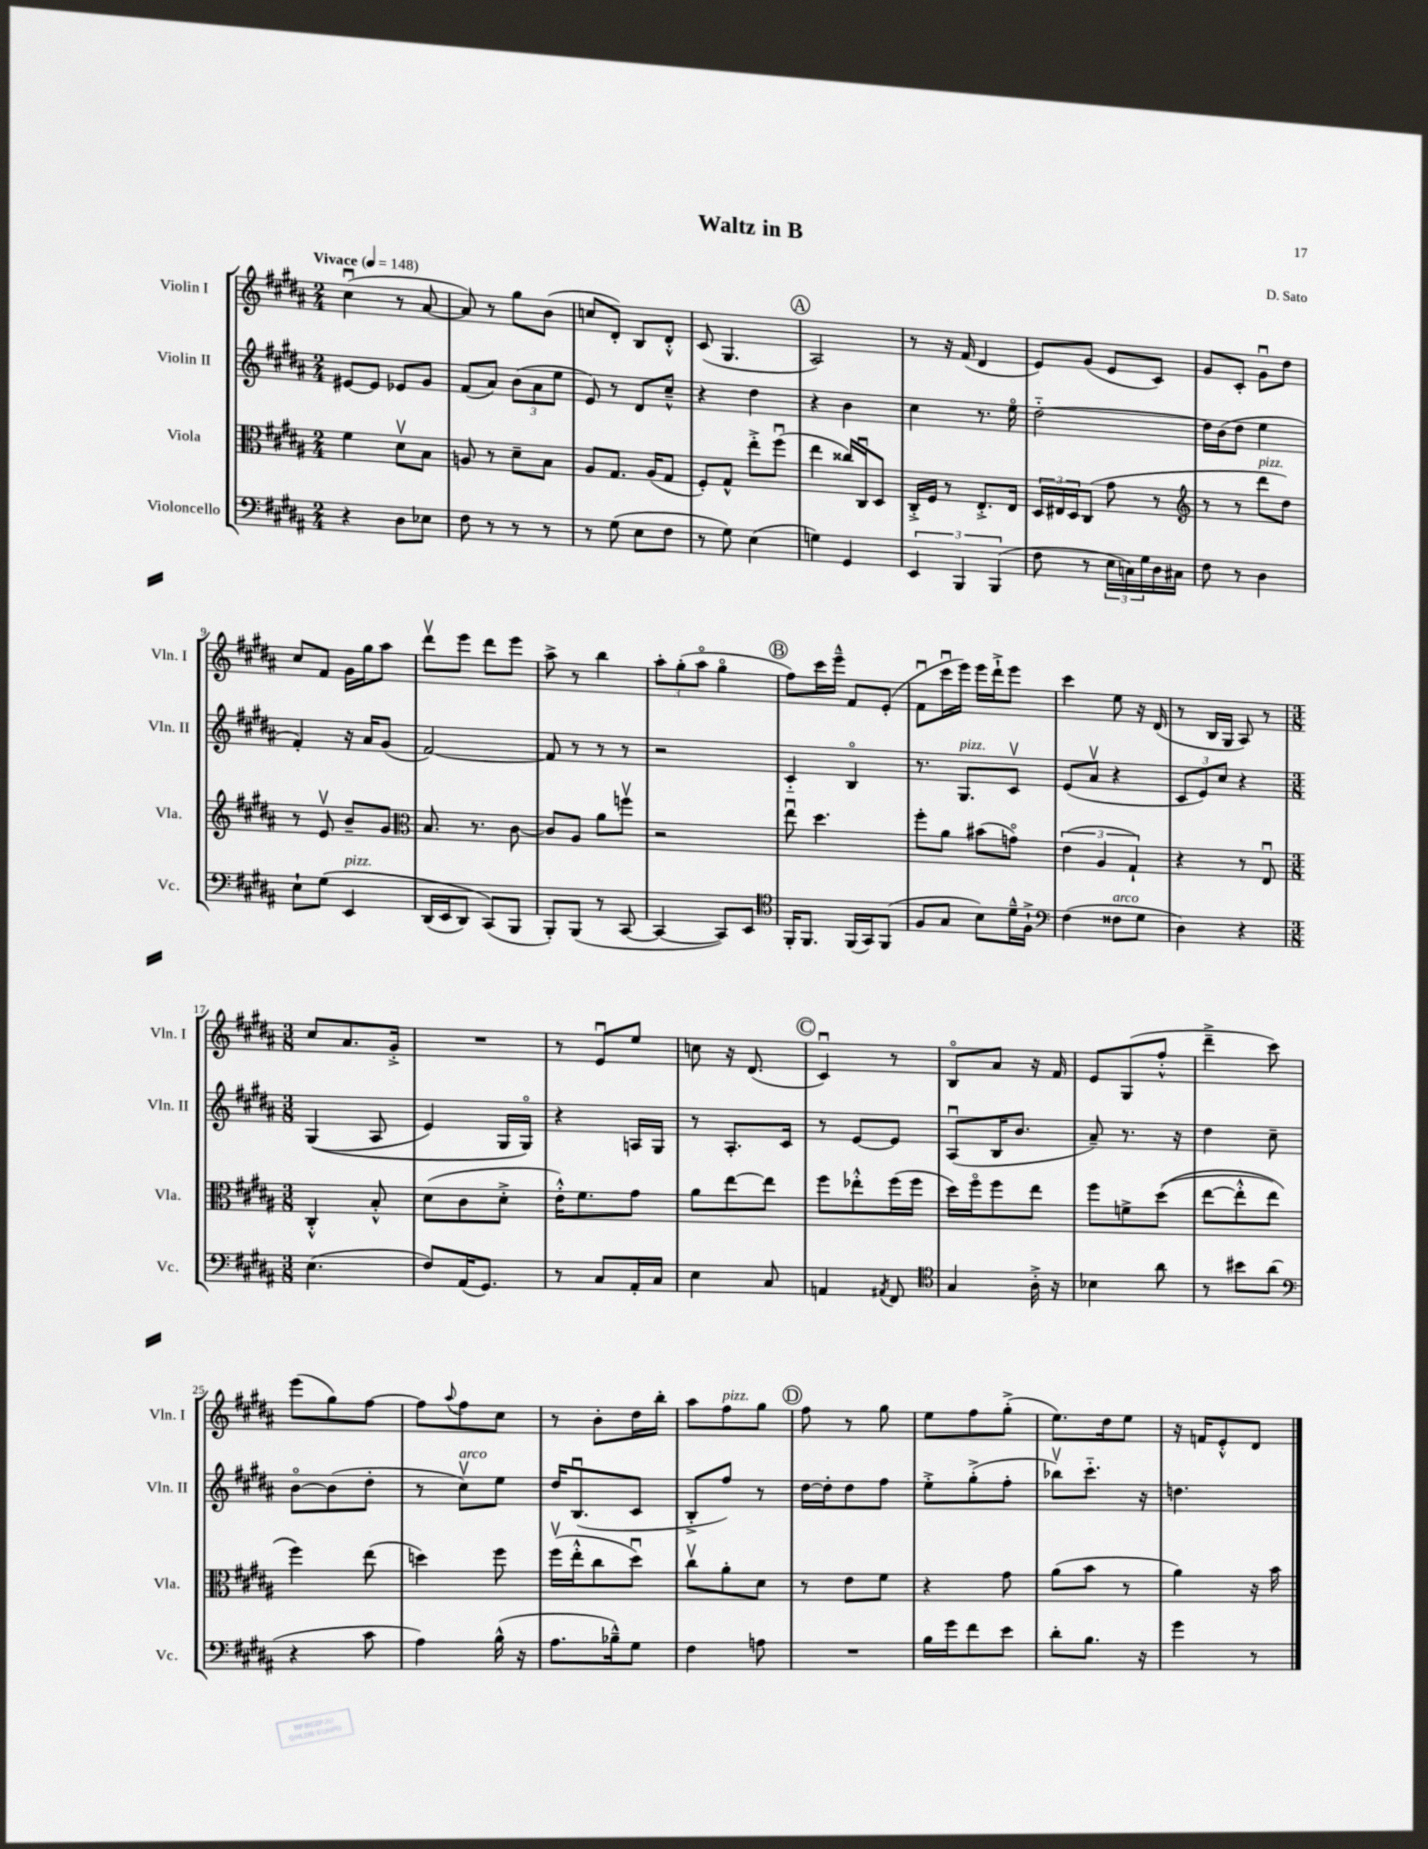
\header { title = "Waltz in B" composer = "D. Sato" }
<<
\new StaffGroup <<
\new Staff = "s0" \with { instrumentName = "Violin I" shortInstrumentName = "Vln. I" } {
    \clef treble \key b \major \numericTimeSignature \time 2/4 \tempo "Vivace" 4 = 148
    cis''4\downbow( r8 ais'8~ |
    ais'8) r8 gis''8 b'8( |
    c''8 dis'8-.) b8 dis'8-.-^ |
    cis'8( gis4. |
    \mark \markup { \circle "A" } ais2) |
    r8 r16 fis'16( dis'4 |
    e'8) gis'8( e'8 cis'8) |
    gis'8 cis'8-. gis'8\downbow dis''8 |
    cis''8 fis'8 gis'16 gis''16 ais''8 |
    dis'''8\upbow e'''8 dis'''8 e'''8 |
    ais''8-> r8 b''4 |
    \tuplet 3/2 { ais''8-. gis''8-.( ais''8\flageolet } gis''4\flageolet |
    \mark \markup { \circle "B" } fis''8) cis'''16 e'''16---^ fis'8 e'8-.( |
    fis'8\downbow cis'''16\downbow e'''16) e'''16 dis'''16-!-> e'''8 |
    cis'''4 e''8 r16 dis'16( |
    r8 b16 gis16 ais8) r8 |
    \numericTimeSignature \time 3/8 cis''8 ais'8. gis'16-.-> |
    R4. |
    r8 e'8\downbow e''8 |
    c''8 r16 dis'8.( |
    \mark \markup { \circle "C" } cis'4\downbow) r8 |
    b8\flageolet ais'8 r16 fis'16 |
    e'8 gis8( fis''8-.-^ |
    dis'''4---> cis'''8) |
    e'''8( gis''8) fis''8~ |
    fis''8 \appoggiatura { ais''8 } fis''8 cis''8 |
    r8 b'8-. dis''16 b''16-. |
    ais''8 fis''8^\markup { \italic "pizz." } gis''8 |
    \mark \markup { \circle "D" } fis''8 r8 gis''8 |
    e''8 fis''8 gis''8-.->( |
    e''8.) dis''16 e''8 |
    r16 f'16 e'8-.-^ dis'8 \bar "|." |
}
\new Staff = "s1" \with { instrumentName = "Violin II" shortInstrumentName = "Vln. II" } {
    \clef treble \key b \major \numericTimeSignature \time 2/4
    eis'8~ eis'8 ees'8 gis'8 |
    fis'8( ais'8) \tuplet 3/2 { b'8( ais'8 e''8 } |
    e'8) r8 dis'8 cis''8---^ |
    r4 dis''4 |
    \mark \markup { \circle "A" } r4 b'4 |
    cis''4 r8. e''16\flageolet |
    dis''2~-_ |
    dis''16 b'16( dis''8 e''4 |
    fis'4-.) r16 ais'16 gis'8( |
    fis'2~) |
    fis'8 r8 r8 r8 |
    r2 |
    \mark \markup { \circle "B" } cis'4-_ b4\flageolet |
    r8. gis8.^\markup { \italic "pizz." } cis'8\upbow |
    e'8( ais'8\upbow r4 |
    \tuplet 3/2 { cis'8 e'8) cis''8 } r4 |
    \numericTimeSignature \time 3/8 gis4(\( ais8 |
    e'4) gis16 gis16\flageolet\) |
    r4 a16 gis16 |
    r8 ais8.-. cis'16 |
    \mark \markup { \circle "C" } r8 e'8~ e'8 |
    ais8\downbow( b16 b'8. |
    ais'8--) r8. r16 |
    dis''4 cis''8-- |
    b'8~\flageolet b'8( dis''8-. |
    r8 cis''8\upbow^\markup { \italic "arco" }) e''8 |
    dis''16 b8.\downbow( cis'8 |
    b8-.-> fis''8) r8 |
    \mark \markup { \circle "D" } dis''16~ dis''16-. dis''8 fis''8 |
    e''8-.-> gis''8-.->( fis''8-. |
    bes''8\upbow) cis'''8.-_ r16 |
    d''4. \bar "|." |
}
\new Staff = "s2" \with { instrumentName = "Viola" shortInstrumentName = "Vla." } {
    \clef alto \key b \major \numericTimeSignature \time 2/4
    fis'4 dis'8\upbow b8 |
    a8 r8 dis'8-- b8 |
    ais8 gis8. ais16( gis8 |
    fis8-.) gis8-^ e''8-.-> fis''8\downbow( |
    \mark \markup { \circle "A" } e''4 cisis''16) cis16\downbow dis8 |
    cis16-.-> fis16 r8 e8.-.-> e16 |
    \tuplet 3/2 { dis16 eis16 dis16 } cis8( gis'8 r8 |
    \clef treble r8 r8 dis'''8^\markup { \italic "pizz." } dis''8) |
    r8 e'8\upbow b'8-- gis'8 |
    \clef alto b8. r8. cis'8~ |
    cis'8 ais8 ais'8 f''8\upbow |
    r2 |
    \mark \markup { \circle "B" } e''8\downbow dis''4. |
    fis''8-. ais'8 bis'8( g'8\flageolet) |
    \tuplet 3/2 { e'4( ais4 gis4-!) } |
    r4 r8 e8\downbow |
    \numericTimeSignature \time 3/8 cis4-.-^ b8-.-^ |
    dis'8( cis'8 dis'8-.-> |
    e'16-.-^) fis'8. gis'8 |
    ais'8 e''8~ e''8 |
    \mark \markup { \circle "C" } fis''8 ees''8-.-^ fis''16( fis''16 |
    dis''16) fis''16\flageolet fis''8 e''8 |
    fis''8 f'8-> dis''8(\( |
    e''8~ e''8-.-^ e''8) |
    fis''4\) e''8( |
    d''4) fis''8 |
    fis''16\upbow( e''16-.-^ cis''8 dis''8\downbow) |
    cis''8\upbow ais'8-. dis'8 |
    \mark \markup { \circle "D" } r8 e'8 fis'8 |
    r4 gis'8 |
    ais'8( b'8 r8 |
    ais'4) r16 b'16 \bar "|." |
}
\new Staff = "s3" \with { instrumentName = "Violoncello" shortInstrumentName = "Vc." } {
    \clef bass \key b \major \numericTimeSignature \time 2/4
    r4 dis8 ees8 |
    fis8 r8 r8 r8 |
    r8 gis8( e8 fis8 |
    r8 gis8) e4( |
    \mark \markup { \circle "A" } g4) gis,4 |
    \tuplet 3/2 { e,4 b,,4 b,,4( } |
    fis8 r8 \tuplet 3/2 { e16 c16) gis16 } dis16 cis16 |
    fis8 r8 dis4 |
    e8-! gis8\( e,4^\markup { \italic "pizz." } |
    dis,16( e,16 dis,8) cis,8(\) b,,8 |
    b,,8-.) b,,8( r8 cis,8~ |
    cis,4~ cis,8) e,8 |
    \mark \markup { \circle "B" } \clef tenor fis,16-. fis,8. fis,16( gis,16) fis,8( |
    fis8 gis8 b8) dis'16---^ fis16-!-> |
    \clef bass fis4( fisis8^\markup { \italic "arco" } gis8 |
    dis4) r4 |
    \numericTimeSignature \time 3/8 e4.( |
    fis8) ais,16( gis,8.) |
    r8 cis8 ais,16-. cis16 |
    e4 cis8 |
    \mark \markup { \circle "C" } a,4 \acciaccatura { ais,8 } fis,8 |
    \clef tenor gis4 ais16-.-> r16 |
    bes4 ais'8 |
    r8 bis'8 ais'8( |
    \clef bass r4 cis'8 |
    ais4) b16-^( r16 |
    ais8. bes16---^) gis8 |
    fis4 a8 |
    \mark \markup { \circle "D" } R4. |
    b16 gis'16 fis'8 e'8 |
    dis'8-. b8. r16 |
    gis'4 r8 \bar "|." |
}
>>
>>
